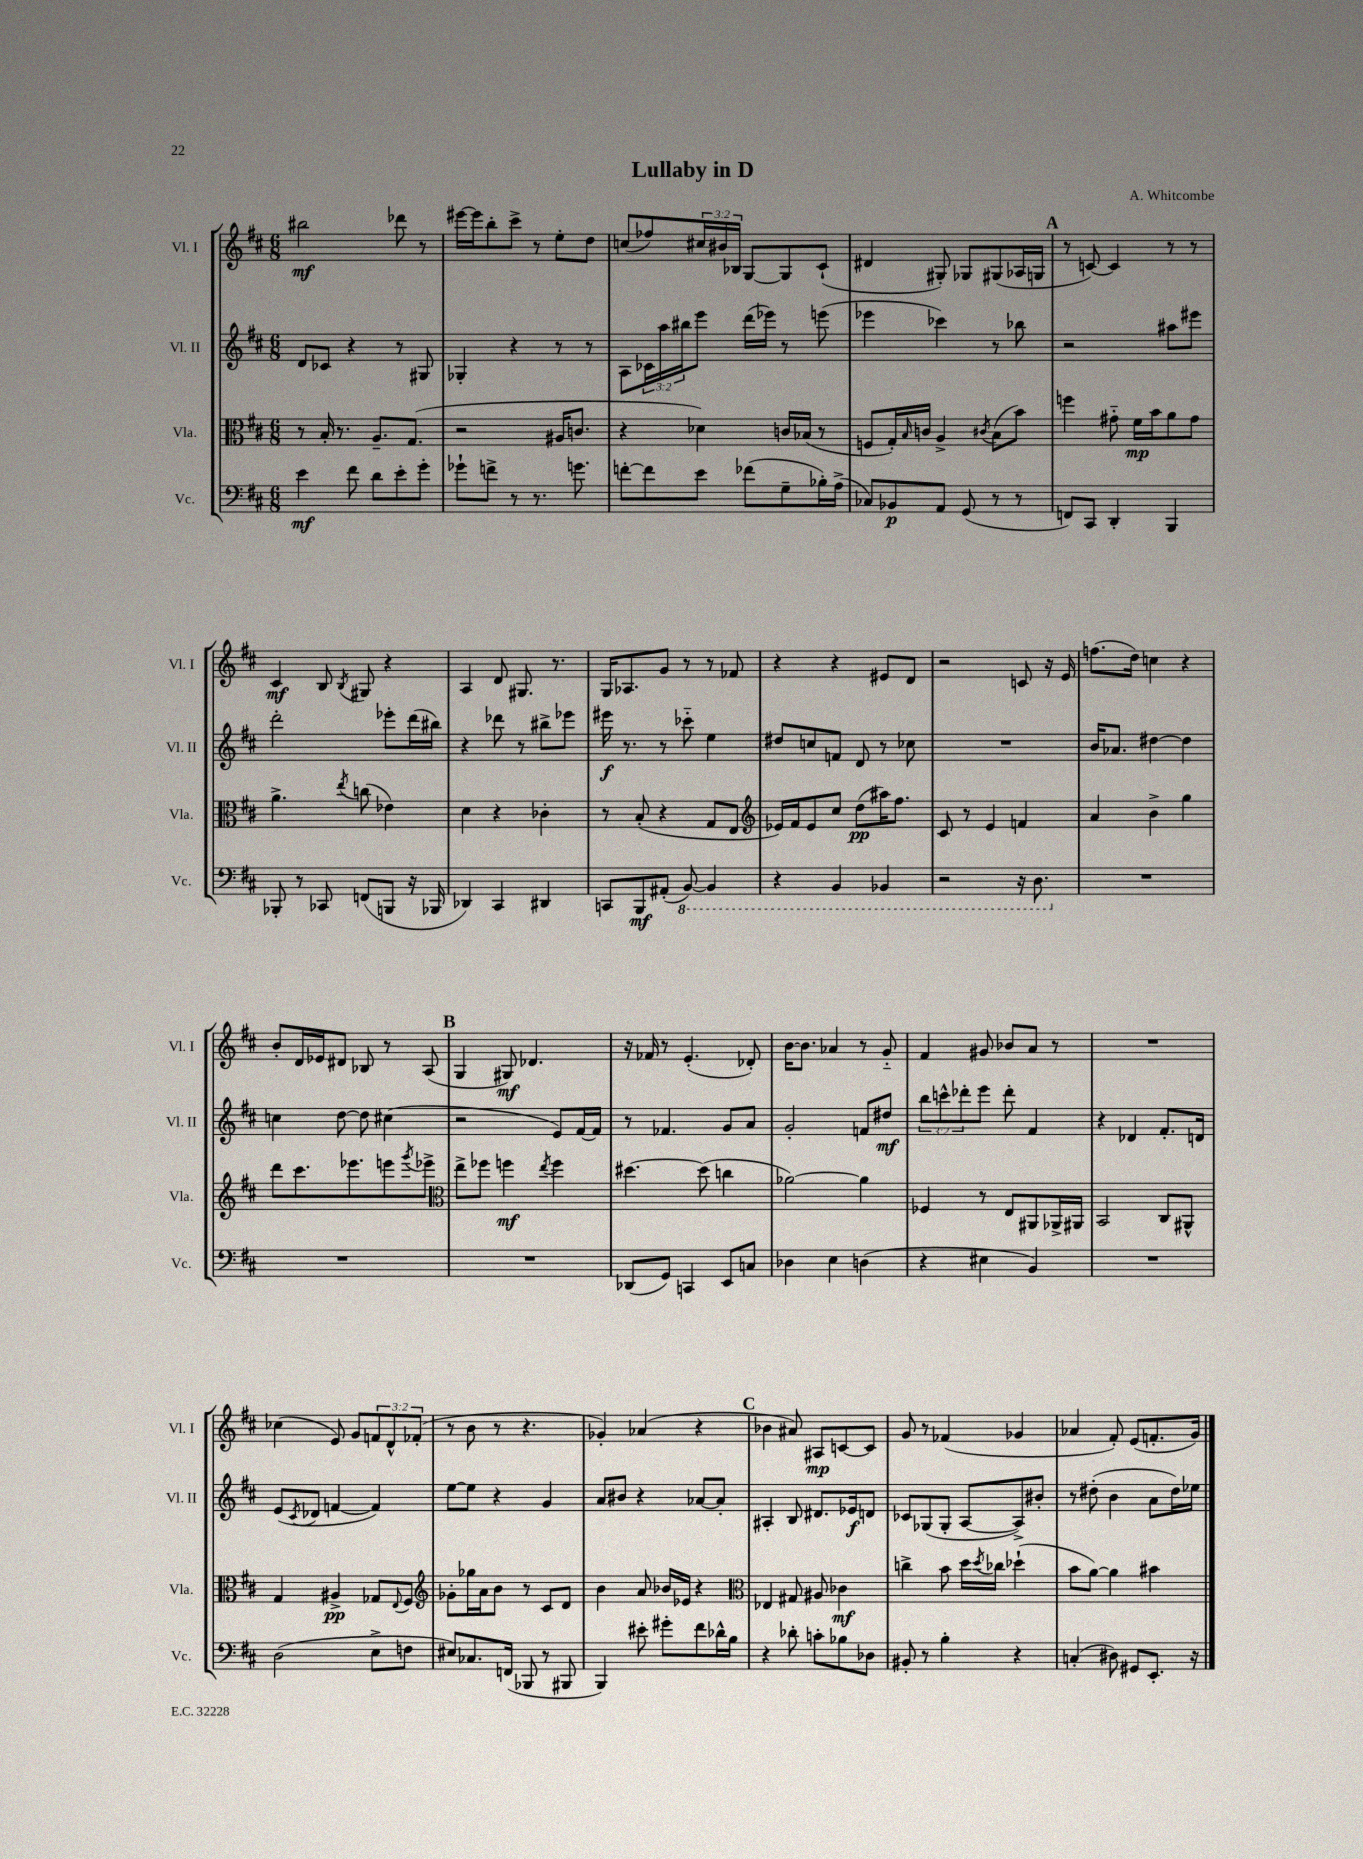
\header { title = "Lullaby in D" composer = "A. Whitcombe" }
<<
\new StaffGroup <<
\new Staff = "s0" \with { instrumentName = "Vl. I" shortInstrumentName = "Vl. I" } {
    \clef treble \key d \major \numericTimeSignature \time 6/8 \override Staff.TupletNumber.text = #tuplet-number::calc-fraction-text
    bis''2\mf des'''8 r8 |
    eis'''16~ eis'''16 b''8-. cis'''8-> r8 e''8-. d''8 |
    c''8( fes''8) \tuplet 3/2 { cis''16 bis'16 bes16 } g8~ g8 cis'8-!( |
    dis'4 gis8-.) ges8 gis8( aes16 g16 |
    \mark \markup { \bold "A" } r8 c'8~) c'4 r8 r8 |
    cis'4\mf b8 \acciaccatura { b8 } gis8 r4 |
    a4 d'8 gis8. r8. |
    g16 aes8. g'8 r8 r8 fes'8 |
    r4 r4 eis'8 d'8 |
    r2 c'8 r16 e'16 |
    f''8.( d''16) c''4 r4 |
    b'8-. d'16 ees'16 dis'8 bes8 r8 a8( |
    \mark \markup { \bold "B" } g4 gis8\mf) des'4. |
    r16 fes'16 r8 e'4.-.( des'8-.) |
    b'16~ b'8. aes'4 r8 g'8-_ |
    fis'4 gis'8 bes'8 a'8 r8 |
    R2. |
    ces''4( e'8) g'8 \tuplet 3/2 { f'8 d'8-^ fes'8-.( } |
    r8 b'8 r8 r4. |
    ges'4-.) aes'4( r4 |
    \mark \markup { \bold "C" } bes'4 ais'8) ais8\mp c'8~ c'8 |
    g'8 r8 fes'4( ges'4 |
    aes'4 fis'8-.) e'8( f'8.-. g'16) \bar "|." |
}
\new Staff = "s1" \with { instrumentName = "Vl. II" shortInstrumentName = "Vl. II" } {
    \clef treble \key d \major \numericTimeSignature \time 6/8 \override Staff.TupletNumber.text = #tuplet-number::calc-fraction-text
    d'8 ces'8 r4 r8 gis8 |
    ges4-. r4 r8 r8 |
    a8 \tuplet 3/2 { ces'16 a''16 bis''16 } e'''8 d'''16( ees'''16) r8 e'''8( |
    ees'''4 ces'''4) r8 bes''8 |
    \mark \markup { \bold "A" } r2 ais''8 eis'''8 |
    d'''2-. ees'''8-. d'''16( bis''16) |
    r4 des'''8 r8 bis''8-> ees'''8 |
    eis'''16\f r8. r8 ces'''8-_ e''4 |
    dis''8 c''8 f'8 d'8 r8 ces''8 |
    R2. |
    b'16 aes'8. dis''4~ dis''4 |
    c''4 d''8~ d''8 cis''4( |
    \mark \markup { \bold "B" } r2 e'8) fis'16~ fis'16 |
    r8 fes'4. g'8 a'8 |
    g'2-. f'8 dis''8\mf |
    \tuplet 3/2 { b''8 c'''8-^ des'''8-. } e'''8 des'''8-. fis'4 |
    r4 des'4 fis'8.-. d'16 |
    e'8( \acciaccatura { cis'8 } des'8 f'4~ f'4) |
    e''8~ e''8 r4 g'4 |
    a'8 bis'8 r4 aes'8~ aes'8-. |
    \mark \markup { \bold "C" } ais4-. b8 dis'8. ees'16\f d'8 |
    ces'8 ges8( ges8-. a8~ a8->) bis'8-. |
    r8 dis''8-.( b'4 a'8 dis''16) ees''16 \bar "|." |
}
\new Staff = "s2" \with { instrumentName = "Vla." shortInstrumentName = "Vla." } {
    \clef alto \key d \major \numericTimeSignature \time 6/8
    r8 b16-. r8. a8.-- g8.( |
    r2 ais16 c'8. |
    r4 des'4) c'16 bes16( r8 |
    f8 g16-.) \grace { b16 } c'16 a4-> \acciaccatura { cis'8 } b8( b'8) |
    \mark \markup { \bold "A" } f''4 gis'8-_ fis'16\mp b'16 a'8 gis'8 |
    a'4.-> \acciaccatura { e''8 } c''8( ees'4) |
    d'4 r4 ces'4-. |
    r8 b8-.( r4 g8 e8 |
    \clef treble ees'16) fis'16 ees'8 cis''8 d''8\pp( ais''16) fis''8. |
    cis'8 r8 e'4 f'4 |
    a'4 b'4-> g''4 |
    d'''8 cis'''8. ees'''8. e'''8 \acciaccatura { g'''8 } ees'''8-> |
    \mark \markup { \bold "B" } \clef alto e''8-> fes''8 f''4\mf \acciaccatura { e''8 } f''4 |
    dis''4.~ dis''8( c''4 |
    aes'2~) aes'4 |
    fes4 r8 e8 ais,8 aes,16-> ais,16 |
    b,2 cis8 ais,8-^ |
    g4 ais4->\pp ges8 \appoggiatura { e8 } fis8 |
    \clef treble ges'8-. ges''16 a'16 b'8 r8 cis'8 d'8 |
    b'4 a'8 bes'16 ees'16 r4 |
    \mark \markup { \bold "C" } \clef alto ees4 gis8 ais8 ces'4\mf |
    c''4-> b'8 d''16 \acciaccatura { d''8 } ces''16 des''4-!( |
    b'8 a'8~) a'4 bis'4 \bar "|." |
}
\new Staff = "s3" \with { instrumentName = "Vc." shortInstrumentName = "Vc." } {
    \clef bass \key d \major \numericTimeSignature \time 6/8
    e'4\mf fis'8 d'8 e'8-. g'8-. |
    ges'8-! f'8-> r8 r8. g'8. |
    f'8~-. f'8 e'8 fes'8( g8-- bes16-.) a16->( |
    ces8) bes,8\p a,8 g,8( r8 r8 |
    \mark \markup { \bold "A" } f,8) cis,8 d,4-. b,,4 |
    bes,,8-. r8 ces,8 f,8( b,,8 r16 bes,,16 |
    des,4) cis,4 dis,4 |
    c,8 b,,8\mf ais,8-.( \ottava #-1 b,,8~) b,,4 |
    r4 b,,4 bes,,4 |
    r2 r16 d,8. \ottava #0 |
    R2. |
    R2. |
    \mark \markup { \bold "B" } R2. |
    des,8( g,8) c,4 e,8 c8 |
    des4 e4 d4( |
    r4 eis4 b,4) |
    R2. |
    d2( e8-> f8 |
    eis8) ces8. f,16( bes,,8 r8 bis,,8 |
    b,,4) eis'8-. gis'8-. fis'8 des'16-^ b16 |
    \mark \markup { \bold "C" } r4 des'8-. c'8-. bes8 des8 |
    bis,8-. r8 b4-. r4 |
    c4-.( dis8) gis,8 e,8.-. r16 \bar "|." |
}
>>
>>
\layout { \context { \Score \remove "Bar_number_engraver" } }
